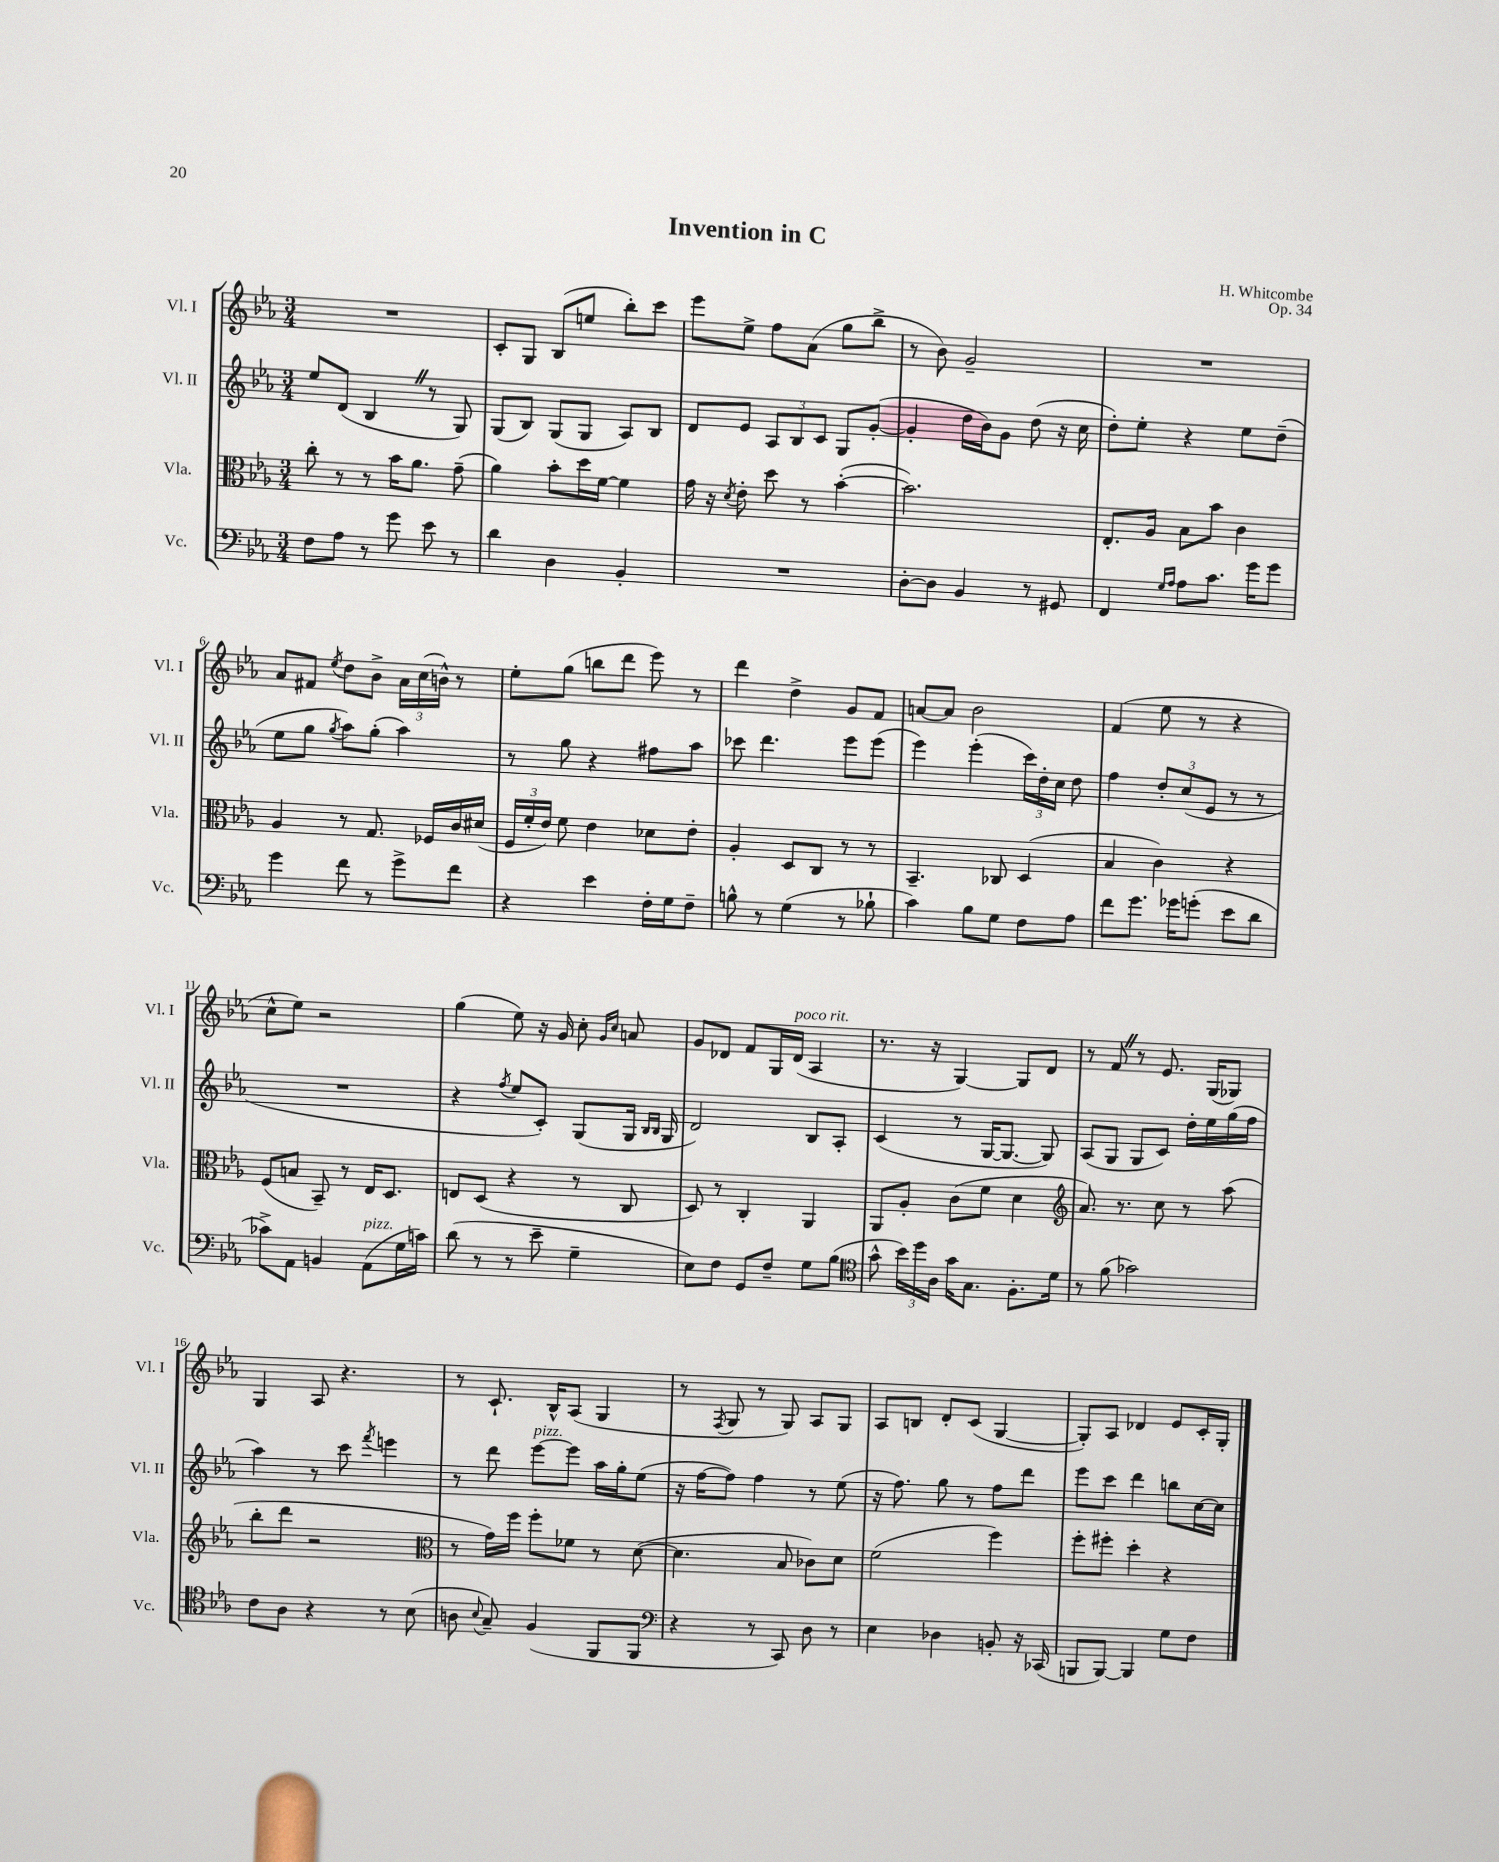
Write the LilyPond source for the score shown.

\header { title = "Invention in C" composer = "H. Whitcombe" opus = "Op. 34" }
<<
\new StaffGroup <<
\new Staff = "s0" \with { instrumentName = "Vl. I" shortInstrumentName = "Vl. I" } {
    \clef treble \key ees \major \numericTimeSignature \time 3/4
    \autoBeamOff R2. |
    c'8[-. g8] bes8[( e''8] bes''8[-.) c'''8] |
    ees'''8[ ees''8]-> f''8[ aes'8]( g''8[ bes''8]-> |
    r8 bes'8) g'2-- |
    R2. |
    aes'8[ fis'8] \acciaccatura { ees''8 } d''8[ bes'8]-> \tuplet 3/2 { aes'16[ c''16( b'16]-^) } r8 |
    ees''8[-. g''8]( b''8[ d'''8] ees'''8) r8 |
    d'''4 d''4-> g'8[ f'8] |
    a'8[~ a'8] bes'2 |
    f'4( ees''8 r8 r4 |
    c''8[-^ ees''8]) r2 |
    g''4( ees''8) r16 g'16 c''8-. \grace { g'16[ c''16] } a'8 |
    g'8[ des'8] f'8[ g16 des'16]^\markup { \italic "poco rit." }( aes4 |
    r8. r16 g4~) g8[ d'8] |
    r8 f'8 \once \override BreathingSign.text = \markup { \musicglyph "scripts.caesura.straight" } \breathe r8 ees'8. g16[( ges8]) |
    g4 aes8 r4. |
    r8 c'8.-! bes16[-^ aes8]( g4 |
    r8 \acciaccatura { f8 } g8 r8 g8) aes8[ g8] |
    aes8[ b8] d'8[-. c'8]( g4~ |
    g8[-.) aes8] des'4 ees'8[ c'16-. g16]-. \bar "|." |
}
\new Staff = "s1" \with { instrumentName = "Vl. II" shortInstrumentName = "Vl. II" } {
    \clef treble \key ees \major \numericTimeSignature \time 3/4
    \autoBeamOff ees''8[ d'8]( bes4 \once \override BreathingSign.text = \markup { \musicglyph "scripts.caesura.straight" } \breathe r8 g8) |
    g8[( bes8]) g8[( g8] aes8[) bes8] |
    d'8[ ees'8] \tuplet 3/2 { aes8[ bes8 c'8] } g8[ g'8]~-.( |
    g'4-. d''16[ bes'16) g'8] d''8( r16 c''16 |
    d''8[-.) ees''8]-. r4 ees''8[ d''8]--( |
    ees''8[ g''8] \acciaccatura { g''8 } aes''8[) g''8]-.( aes''4) |
    r8 g''8 r4 fis''8[ aes''8] |
    ces'''8 d'''4. ees'''8[ ees'''8]( |
    ees'''4) ees'''4-.( \tuplet 3/2 { c'''16[) d''16-. c''16] } d''8 |
    f''4 \tuplet 3/2 { d''8[-. c''8( ees'8] } r8 r8 |
    R2. |
    r4 \acciaccatura { f''8 } ees''8[ c'8]-.) g8[( g16] \grace { bes16[ bes16] } g16 |
    d'2) bes8[ aes8]-. |
    c'4( r8 g16[~ g8.]~ g8) |
    aes8[( g8] g8[ c'8]) d''16[-. ees''16 g''16( f''16] |
    aes''4) r8 c'''8 \acciaccatura { f'''8 } e'''4 |
    r8 d'''8 ees'''8[~^\markup { \italic "pizz." } ees'''8] aes''16[ g''16-. ees''8]( |
    r16 f''16[~ f''8]) f''4 r8 ees''8( |
    r16 f''8.) g''8 r8 f''8[ d'''8] |
    ees'''8[ c'''8] d'''4 b''8[ c''16~ c''16] \bar "|." |
}
\new Staff = "s2" \with { instrumentName = "Vla." shortInstrumentName = "Vla." } {
    \clef alto \key ees \major \numericTimeSignature \time 3/4
    \autoBeamOff c''8-. r8 r8 bes'16[ aes'8.] g'8--( |
    aes'4) bes'8[-. d''16 f'16]~ f'4 |
    g'16 r16 \acciaccatura { d'8 } ees'8-. d''8 r8 bes'4~-.( |
    bes'2.) |
    ees8.[-. aes16] bes8[ bes'8] c'4 |
    aes4 r8 g8. fes16[ c'16 dis'16]( |
    \tuplet 3/2 { f16[ f'16-. ees'16]) } f'8 ees'4 des'8[ ees'8]-. |
    aes4-. d8[ c8] r8 r8 |
    bes,4.-- ces8 d4( |
    bes4 c'4) r4 |
    f8[( b8] bes,8--) r8 ees16[ d8.] |
    e8[ d8]( r4 r8 c8 |
    d8) r8 c4-. aes,4 |
    aes,8[ aes8]-. c'8[( f'8] d'4 |
    \clef treble aes'8.) r8. c''8 r8 aes''8( |
    bes''8[-. d'''8] r2 |
    \clef alto r8 g'16[) f''16] f''8[-. fes'8] r8 d'8~( |
    d'4. bes8 ces'8[) d'8] |
    f'2( f''4) |
    f''8[-. fis''8]-. d''4-. r4 \bar "|." |
}
\new Staff = "s3" \with { instrumentName = "Vc." shortInstrumentName = "Vc." } {
    \clef bass \key ees \major \numericTimeSignature \time 3/4
    \autoBeamOff f8[ aes8] r8 g'8 ees'8 r8 |
    d'4 d4 bes,4-. |
    R2. |
    d8[~-. d8] bes,4 r8 gis,8 |
    f,4 \grace { g16[ aes16] } aes8[ c'8.] g'16[ g'8] |
    g'4 f'8 r8 g'8[-> f'8] |
    r4 ees'4 f16[-. g16 f8]-- |
    b8-^ r8 g4( r8 bes8-! |
    c'4) bes8[ g8] f8[ aes8] |
    f'8[ g'8.] ges'16[ g'8]-.( ees'8[ d'8] |
    ces'8[->) aes,8] b,4 aes,8[^\markup { \italic "pizz." }( g16 c'16]) |
    d'8( r8 r8 ees'8-- g4-- |
    ees8[) f8] g,8[ f8]-- g8[ bes8]( |
    \clef tenor g'8-^ \tuplet 3/2 { bes'16[) d''16 aes16] } g'16[ g8.] f8.[-. d'16] |
    r8 f'8( ges'2) |
    c'8[ aes8] r4 r8 bes8( |
    a8 \appoggiatura { bes8 } g8--) f4( f,8[ f,8] |
    \clef bass r4 r8 c,8) d8 r8 |
    ees4 des4 b,8-. r16 ces,16( |
    b,,8[ b,,8]~) b,,4 g8[ f8] \bar "|." |
}
>>
>>
